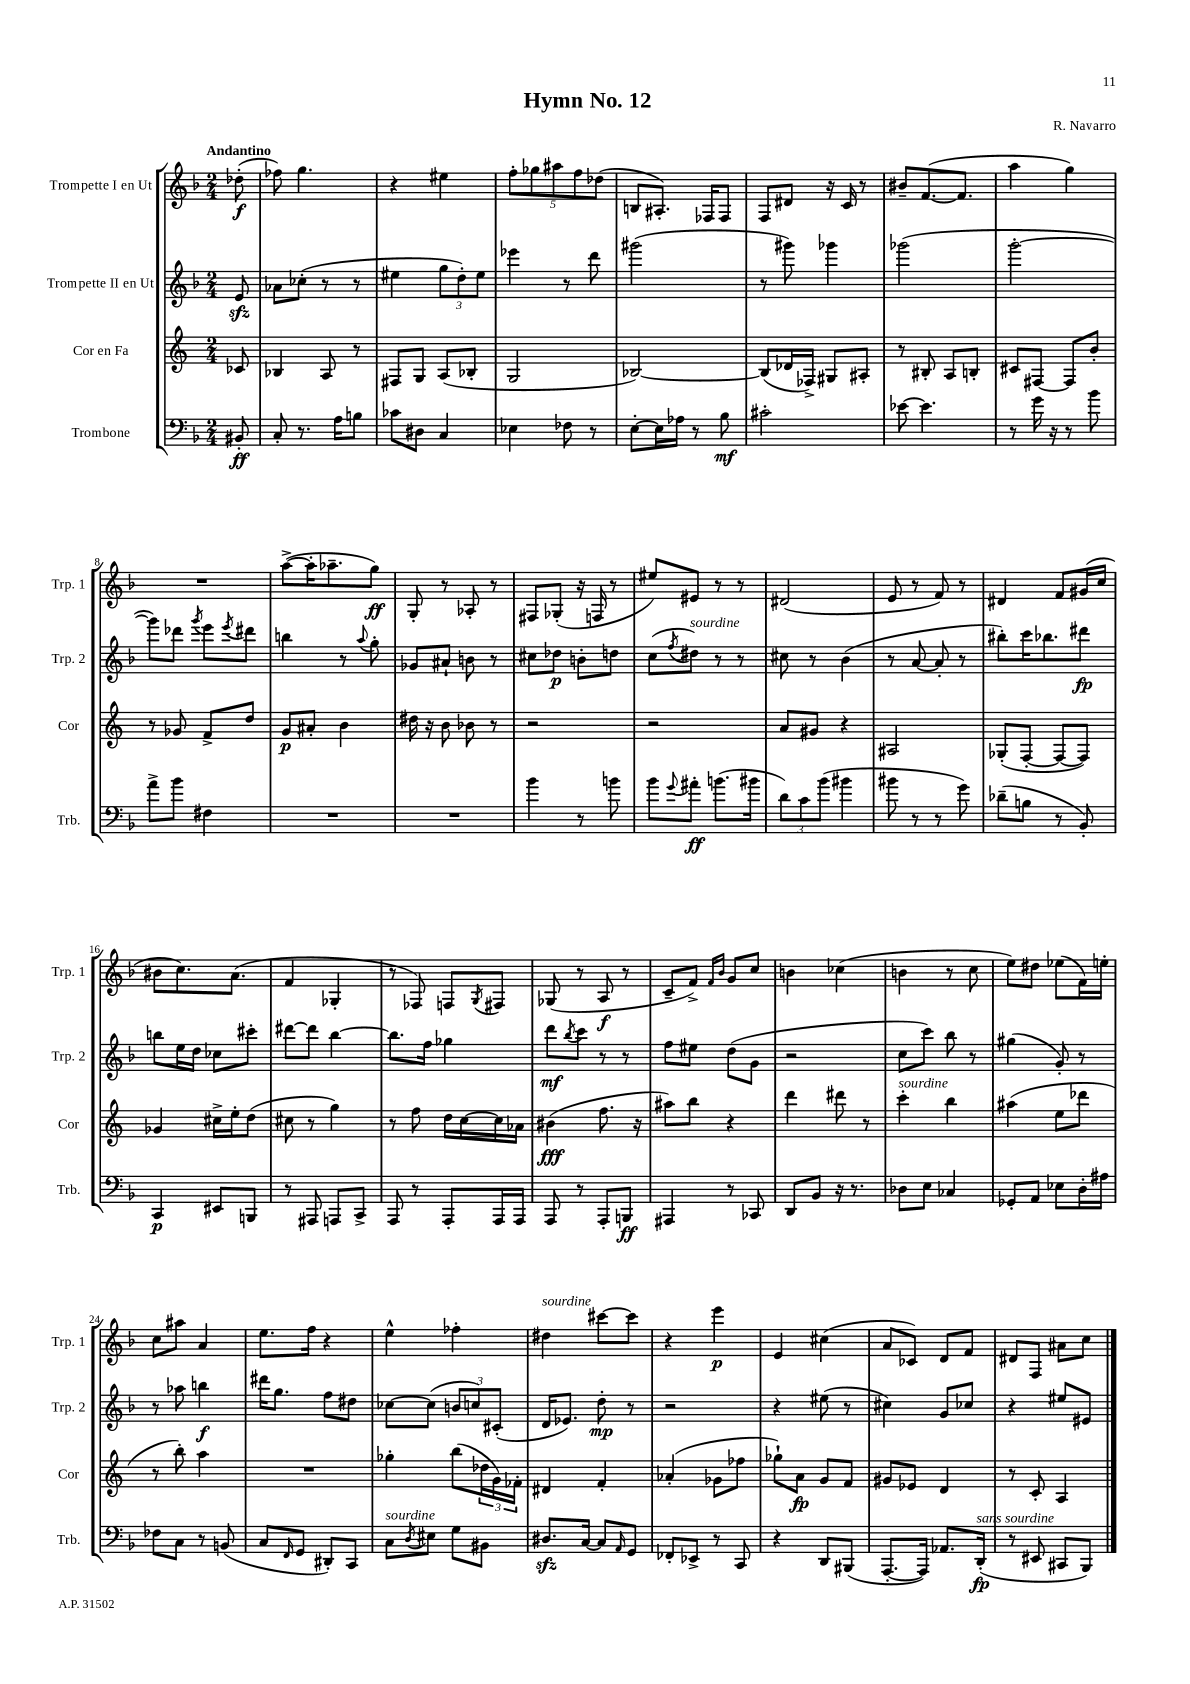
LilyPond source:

\header { title = "Hymn No. 12" composer = "R. Navarro" }
<<
\new StaffGroup <<
\new Staff = "s0" \with { instrumentName = "Trompette I en Ut" shortInstrumentName = "Trp. 1" } {
    \clef treble \key f \major \numericTimeSignature \time 2/4 \partial 8 \tempo "Andantino"
    des''8-.\f( |
    fes''8) g''4. |
    r4 eis''4 |
    \tuplet 5/4 { f''8-. ges''8 ais''8 f''8 des''8( } |
    b8 ais8.-.) fes16 fes8 |
    f8 dis'8 r16 c'16 r8 |
    bis'8-- f'8.~( f'8. |
    a''4 g''4) |
    R2 |
    a''8~->( a''16-. aes''8.-- g''8\ff) |
    g8-. r8 aes8-. r8 |
    fis8 ges8-.( r16 f16 r8 |
    eis''8) eis'8 r8 r8 |
    dis'2( |
    e'8 r8 f'8) r8 |
    dis'4 f'8 gis'16( c''16 |
    bis'8 c''8.) a'8.( |
    f'4 ges4-. |
    r8 fes8) f8 \acciaccatura { g8 } fis8 |
    ges8( r8 a8\f r8 |
    c'8-- f'8->) \grace { f'16 bes'16 } g'8 c''8 |
    b'4 ces''4( |
    b'4 r8 c''8 |
    e''8) dis''8 ees''8( f'16) e''16-. |
    c''8 ais''8 a'4 |
    e''8. f''16 r4 |
    e''4-^ fes''4-. |
    dis''4^\markup { \italic "sourdine" } cis'''8~ cis'''8 |
    r4 e'''4\p |
    e'4 cis''4( |
    a'8 ces'8) d'8 f'8 |
    dis'8 f8 ais'8 c''8 \bar "|." |
}
\new Staff = "s1" \with { instrumentName = "Trompette II en Ut" shortInstrumentName = "Trp. 2" } {
    \clef treble \key f \major \numericTimeSignature \time 2/4 \partial 8
    e'8\sfz |
    aes'8 ces''8-.( r8 r8 |
    eis''4 \tuplet 3/2 { g''8 d''8-.) eis''8 } |
    ees'''4 r8 d'''8 |
    gis'''2( |
    r8 gis'''8) ges'''4 |
    ges'''2( |
    g'''2~-. |
    g'''8) des'''8 \acciaccatura { g'''8 } e'''8 \acciaccatura { e'''8 } dis'''8 |
    b''4 r8 \appoggiatura { a''8 } g''8-. |
    ges'8 ais'8-! b'8 r8 |
    cis''8 des''8\p b'8-. d''8 |
    c''8( \acciaccatura { f''8 } dis''8^\markup { \italic "sourdine" }) r8 r8 |
    cis''8 r8 bes'4( |
    r8 a'8~ a'8-. r8 |
    bis''8-.) c'''16 bes''8. dis'''8\fp |
    b''8 e''16 d''16 ces''8 cis'''8-. |
    dis'''8~ dis'''8 bes''4~ |
    bes''8. f''16 ges''4 |
    d'''8\mf \acciaccatura { bes''8 } c'''8 r8 r8 |
    f''8 eis''8 d''8( g'8 |
    r2 |
    c''8 c'''8) bes''8 r8 |
    gis''4( g'8-.) r8 |
    r8 aes''8 b''4\f |
    dis'''16 g''8. f''8 dis''8 |
    ces''8~ ces''8( \tuplet 3/2 { b'8 c''8) cis'8-.( } |
    d'16 ees'8.) d''8-.\mp r8 |
    r2 |
    r4 eis''8( r8 |
    cis''4) g'8 ces''8 |
    r4 eis''8 eis'8 \bar "|." |
}
\new Staff = "s2" \with { instrumentName = "Cor en Fa" shortInstrumentName = "Cor" } {
    \clef treble \key c \major \numericTimeSignature \time 2/4 \partial 8
    ces'8 |
    bes4 a8 r8 |
    fis8 g8 a8( bes8-. |
    g2 |
    bes2~) |
    bes8( des'16 fes16->) gis8 ais8-. |
    r8 bis8-. a8 b8-. |
    cis'8 fis8~ fis8 b'8-. |
    r8 ges'8 f'8-> d''8 |
    g'8\p ais'8-. b'4 |
    dis''16 r16 b'8 bes'8 r8 |
    r2 |
    r2 |
    a'8 gis'8 r4 |
    ais2 |
    ges8-.( f8~-. f8~ f8) |
    ges'4 cis''16-> e''16-. d''8( |
    cis''8 r8 g''4) |
    r8 f''8 d''16 c''16~ c''16 aes'16 |
    bis'4\fff( f''8. r16 |
    ais''8) b''8 r4 |
    d'''4 dis'''8 r8 |
    c'''4-.^\markup { \italic "sourdine" } b''4 |
    ais''4( e''8 des'''8 |
    r8 b''8-.) a''4 |
    R2 |
    ges''4-. b''8( \tuplet 3/2 { des''16 g'16) fes'16-. } |
    dis'4 f'4-. |
    aes'4-.( ges'8 fes''8 |
    ges''8-!) a'8\fp g'8 f'8 |
    gis'8 ees'8 d'4 |
    r8 c'8-. a4 \bar "|." |
}
\new Staff = "s3" \with { instrumentName = "Trombone" shortInstrumentName = "Trb." } {
    \clef bass \key f \major \numericTimeSignature \time 2/4 \partial 8
    bis,8-.\ff |
    c8-. r8. a16 b8 |
    ces'8 dis8 c4 |
    ees4 fes8 r8 |
    e8~-. e16 aes16 r8 bes8\mf |
    cis'2-. |
    ees'8~ ees'4. |
    r8 g'16 r16 r8 bes'8 |
    a'8-> bes'8 fis4 |
    R2 |
    R2 |
    bes'4 r8 b'8 |
    bes'8 \appoggiatura { g'8 } ais'8-.\ff b'8.( bis'16 |
    \tuplet 3/2 { d'8) c'8 bes'8( } bis'4 |
    bis'8 r8 r8 g'8) |
    des'8--( b8 r8 bes,8-.) |
    c,4\p eis,8 b,,8 |
    r8 ais,,8 a,,8 c,8-> |
    a,,8 r8 a,,8-. a,,16 a,,16 |
    a,,8 r8 a,,8-. b,,8\ff |
    ais,,4 r8 ces,8 |
    d,8 bes,8 r16 r8. |
    des8 e8 ces4 |
    ges,8-. a,8 ees8 d16-. ais16 |
    fes8 c8 r8 b,8( |
    c8 \grace { f,16 } g,8 dis,8-.) c,8 |
    c8^\markup { \italic "sourdine" } \acciaccatura { d8 } eis8 g8 bis,8 |
    dis8.\sfz c16~ c8 \grace { a,16 } g,8 |
    fes,8-. ees,8-> r8 c,8 |
    r4 d,8 bis,,8( |
    a,,8.~-. a,,16) aes,8. d,16-.\fp^\markup { \italic "sans sourdine" }( |
    r8 eis,8 cis,8 bes,,8) \bar "|." |
}
>>
>>
